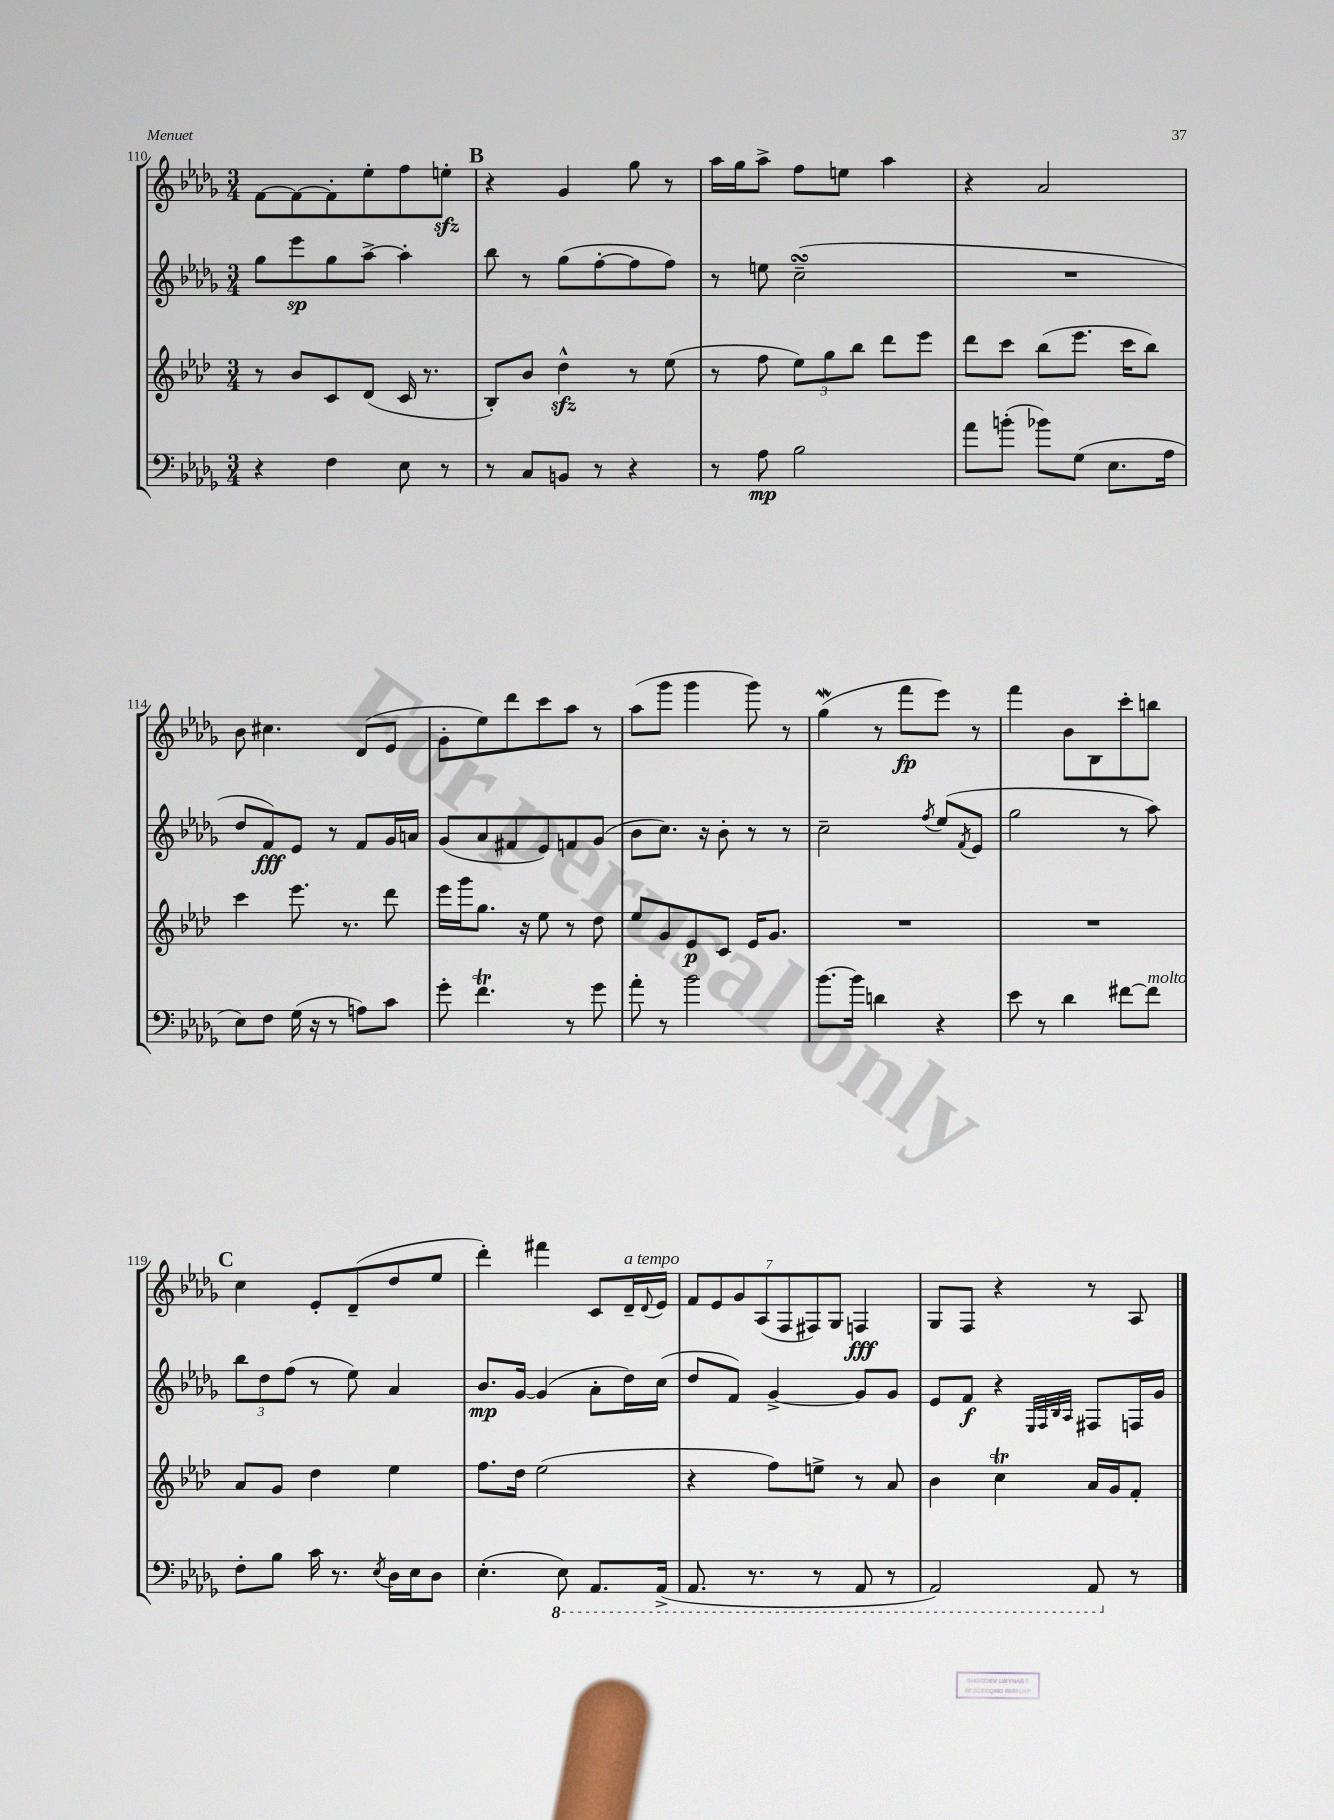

**kern	**dynam	**kern	**dynam	**kern	**dynam	**kern	**dynam
*part4	*part4	*part3	*part3	*part2	*part2	*part1	*part1
*staff4	*staff4	*staff3	*staff3	*staff2	*staff2	*staff1	*staff1
*clefF4	*	*clefG2	*	*clefG2	*	*clefG2	*
*k[b-e-a-d-g-]	*	*k[b-e-a-d-]	*	*k[b-e-a-d-g-]	*	*k[b-e-a-d-g-]	*
*M3/4	*	*M3/4	*	*M3/4	*	*M3/4	*
=110	=110	=110	=110	=110	=110	=110	=110
4r	.	8r	.	8gg-\L	.	[8f\L	.
.	.	8b-/L	.	8eee-\	sp	8f\_	.
4F\	.	8c/	.	8gg-\	.	8f'\]	.
.	.	(8d-/J	.	[8aa-^\J	.	8ee-'\	.
8E-\	.	16c/	.	4aa-'\]	.	8ff\	.
.	.	8.r	.	.	.	.	.
8r	.	.	.	.	.	8eenzz'\J	.
!!LO:REH:place=s1:t=B
=111	=111	=111	=111	=111	=111	=111	=111
8r	.	8B-'/L)	.	8bb-\	.	4r	.
8C/L	.	8b-/J	.	8r	.	.	.
8BBn/J	.	4dd-zz^^\	.	(8gg-\L	.	4g-/	.
8r	.	.	.	[8ff'\	.	.	.
4r	.	8r	.	8ff\]	.	8gg-\	.
.	.	(8ee-\	.	8ff\J)	.	8r	.
=112	=112	=112	=112	=112	=112	=112	=112
8r	.	8r	.	8r	.	16aa-\LL	.
.	.	.	.	.	.	16gg-\J	.
8A-\	mp	8ff\	.	8een\	.	8aa-^\J	.
2B-\	.	12ee-\L)	.	(2ccsSsS~\	.	8ff\L	.
.	.	12gg\	.	.	.	.	.
.	.	.	.	.	.	8een\J	.
.	.	12bb-\J	.	.	.	.	.
.	.	8ddd-\L	.	.	.	4aa-\	.
.	.	8eee-\J	.	.	.	.	.
=113	=113	=113	=113	=113	=113	=113	=113
8a-\L	.	8ddd-\L	.	2.r	.	4r	.
(8bn'\J	.	8ccc\J	.	.	.	.	.
8b-X\L)	.	(8bb-\L	.	.	.	2a-/	.
(8G-\J	.	8.eee-\J	.	.	.	.	.
8.E-\L	.	.	.	.	.	.	.
.	.	16ccc\KL	.	.	.	.	.
.	.	8bb-\J)	.	.	.	.	.
16A-\Jk	.	.	.	.	.	.	.
!!LO:LB:g=z
=114	=114	=114	=114	=114	=114	=114	=114
8E-\L)	.	4ccc\	.	8dd-/L	.	8b-\	.
8F\J	.	.	.	8f/)	fff	4.cc#X\	.
(16G-\	.	8.eee-\	.	8e-/J	.	.	.
16r	.	.	.	.	.	.	.
8r	.	.	.	8r	.	.	.
.	.	8.r	.	.	.	.	.
8An\L)	.	.	.	8f/L	.	(8d-/L	.
8c\J	.	8ddd-\	.	16g-/L	.	8e-/J	.
.	.	.	.	16an/JJ	.	.	.
=115	=115	=115	=115	=115	=115	=115	=115
8g-'\	.	16eee-\LL	.	(8g-/L	.	8g-'\L	.
.	.	16ggg\J	.	.	.	.	.
4.ft\	.	8.gg\J	.	8a-/	.	8ee-\)	.
.	.	.	.	8f#X/	.	8ddd-\	.
.	.	16r	.	.	.	.	.
.	.	8ee-\	.	8e-/)	.	8ccc\	.
8r	.	8r	.	8fn/	.	8aa-\J	.
8g-\	.	8dd-\	.	(8g-/J	.	8r	.
=116	=116	=116	=116	=116	=116	=116	=116
8a-'\	.	8ee-/L	.	8b-\L	.	(8aa-\L	.
8r	.	8g/	.	8.cc\J)	.	8ggg-\J	.
2b-\	.	8e-/	p	.	.	4ggg-\	.
.	.	.	.	16r	.	.	.
.	.	8c/J	.	8b-'\	.	.	.
.	.	16e-/KL	.	8r	.	8ggg-\)	.
.	.	8.g/J	.	.	.	.	.
.	.	.	.	8r	.	8r	.
=117	=117	=117	=117	=117	=117	=117	=117
[8.b-\L	.	2.r	.	2cc~\	.	(4gg-w\	.
16b-\Jk]	.	.	.	.	.	.	.
4dn\	.	.	.	.	.	8r	.
.	.	.	.	.	.	8fff\L	fp
.	.	.	.	8qff/	.	.	.
4r	.	.	.	(8ee-/L	.	8eee-\J)	.
.	.	.	.	8qf/	.	.	.
.	.	.	.	8e-/J	.	8r	.
=118	=118	=118	=118	=118	=118	=118	=118
8e-\	.	2.r	.	2gg-\	.	4fff\	.
8r	.	.	.	.	.	.	.
4d-\	.	.	.	.	.	8b-\L	.
.	.	.	.	.	.	8B-\	.
[8f#X\L	.	.	.	8r	.	8ccc'\	.
!LO:TX:a:i:t=molto	!	!	!	!	!	!	!
8f#\J]	.	.	.	8aa-\)	.	8bbn\J	.
!!LO:LB:g=z
!!LO:REH:place=s1:t=C
=119	=119	=119	=119	=119	=119	=119	=119
8F'\L	.	8a-/L	.	12bb-\L	.	4cc\	.
.	.	.	.	12dd-\	.	.	.
8B-\J	.	8g/J	.	.	.	.	.
.	.	.	.	(12ff\J	.	.	.
16c\	.	4dd-\	.	8r	.	8e-'/L	.
8.r	.	.	.	.	.	.	.
.	.	.	.	8ee-\)	.	(8d-~/	.
8qE-/	.	.	.	.	.	.	.
16D-\LL	.	4ee-\	.	4a-/	.	8dd-/	.
16E-\J	.	.	.	.	.	.	.
8D-\J	.	.	.	.	.	8ee-/J	.
=120	=120	=120	=120	=120	=120	=120	=120
(4.E-'\	.	8.ff\L	.	8.b-/L	mp	4ddd-'\)	.
.	.	16dd-\Jk	.	[16g-/Jk	.	.	.
.	.	(2ee-\	.	(4g-/]	.	4fff#X\	.
*8ba	*	*	*	*	*	*	*
8EE-\)	.	.	.	.	.	.	.
8.AAA-/L	.	.	.	8a-'\L	.	8c/L	.
!	!	!	!	!	!	!LO:TX:a:i:t=a tempo	!
.	.	.	.	16dd-\L)	.	16d-~/L	.
.	.	.	.	.	.	8qqd-/	.
(16AAA-^/Jk	.	.	.	(16cc\JJ	.	16e-/JJ	.
=121	=121	=121	=121	=121	=121	=121	=121
8.AAA-/	.	4r	.	8dd-/L	.	14f/L	.
.	.	.	.	.	.	14e-/	.
.	.	.	.	8f/J)	.	.	.
.	.	.	.	.	.	14g-/	.
8.r	.	.	.	.	.	.	.
.	.	.	.	.	.	(14A-/	.
.	.	8ff\L)	.	[4g-^/	.	.	.
.	.	.	.	.	.	14F/	.
.	.	.	.	.	.	14F#X/)	.
8r	.	8een^\J	.	.	.	.	.
.	.	.	.	.	.	14G-/J	.
8AAA-/	.	8r	.	8g-/L]	.	4Fn/	fff
8r	.	8a-/	.	8g-/J	.	.	.
=122	=122	=122	=122	=122	=122	=122	=122
2AAA-/)	.	4b-\	.	8e-/L	.	8G-/L	.
.	.	.	.	8f/J	f	8F/J	.
.	.	4cct\	.	4r	.	4r	.
.	.	.	.	32qqE-/LLL	.	.	.
.	.	.	.	32qqF/	.	.	.
.	.	.	.	32qqB-/	.	.	.
.	.	.	.	32qqA-/JJJ	.	.	.
8AAA-/	.	16a-/LL	.	8F#X/L	.	8r	.
.	.	16g/J	.	.	.	.	.
*X8ba	*	*	*	*	*	*	*
8r	.	8f'/J	.	16Fn/L	.	8A-/	.
.	.	.	.	16g-/JJ	.	.	.
==	==	==	==	==	==	==	==
*-	*-	*-	*-	*-	*-	*-	*-
